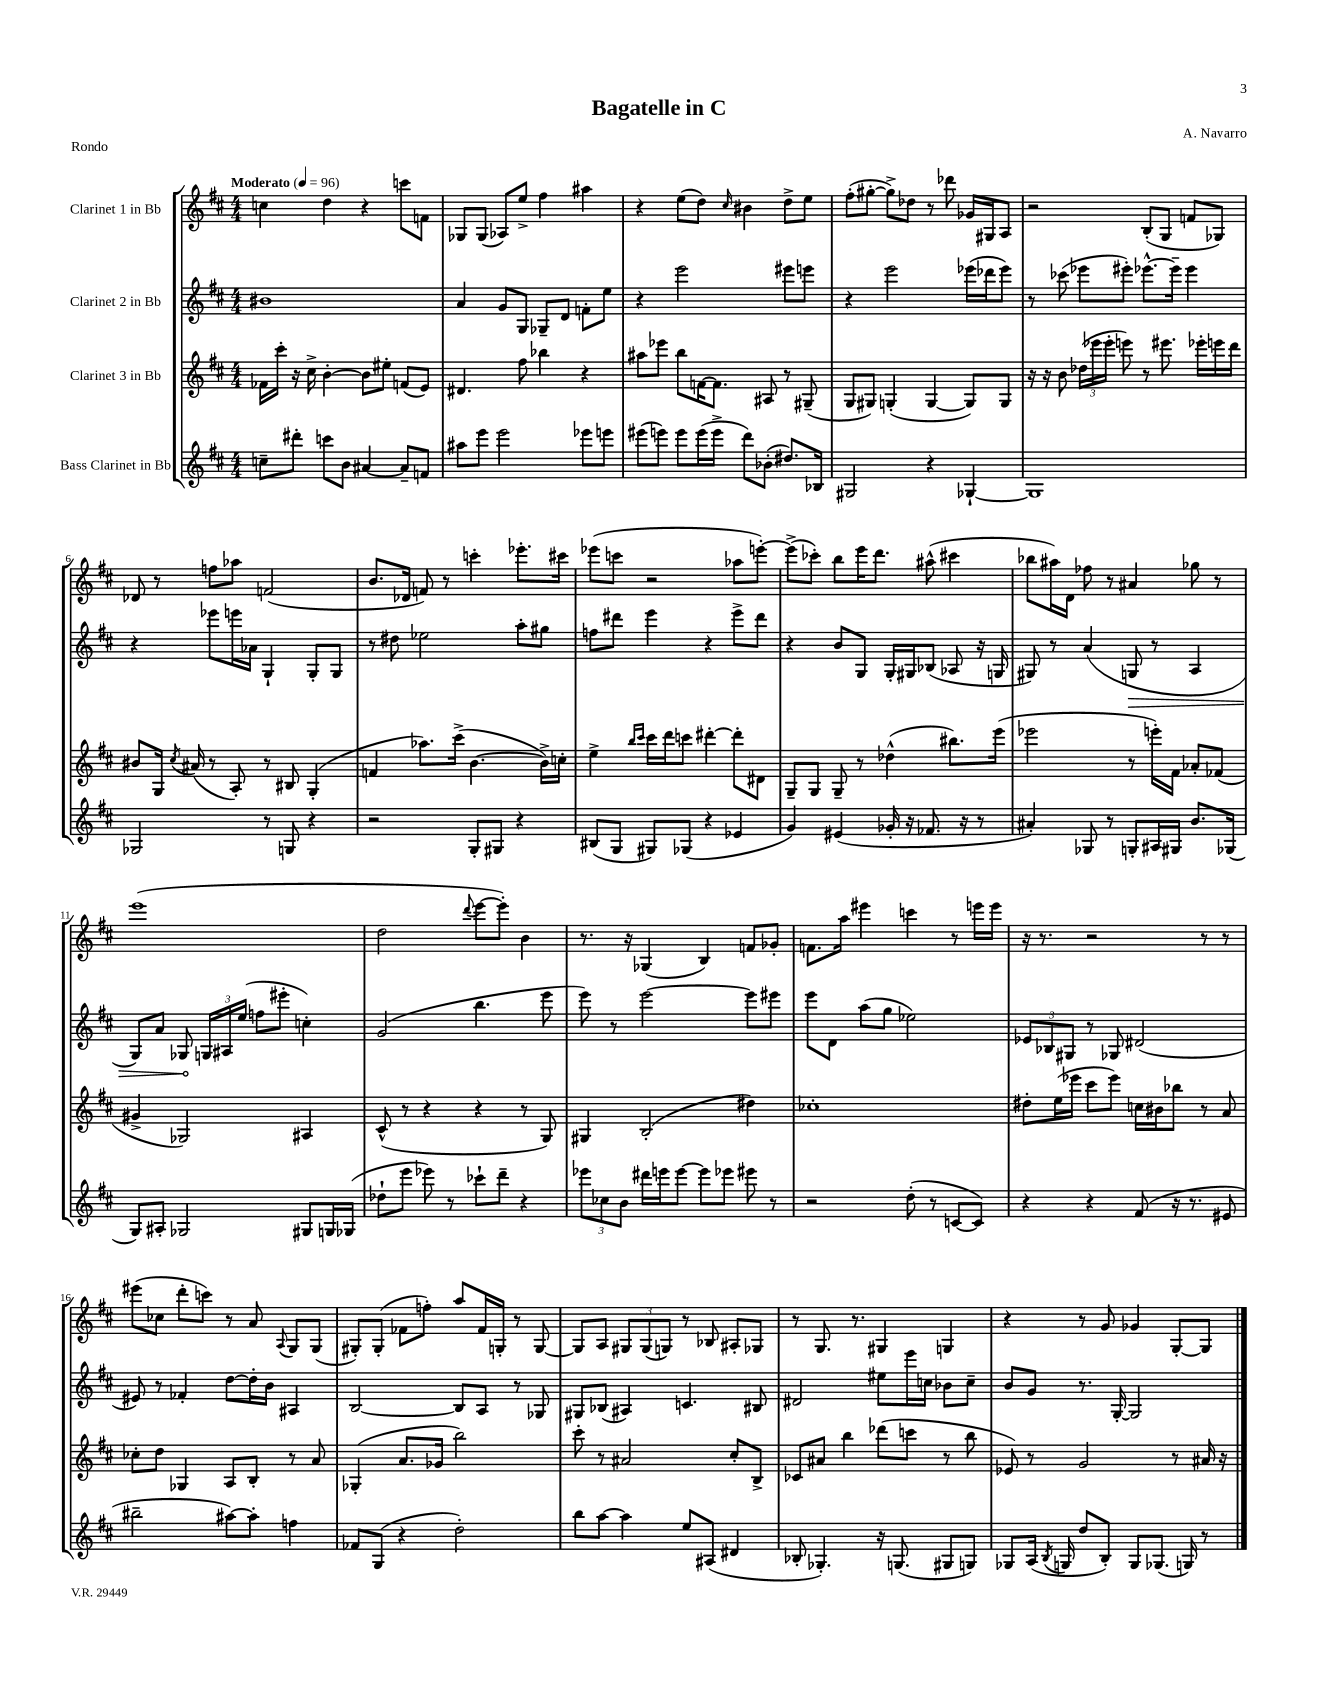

**kern	**kern	**kern	**kern
*staff4	*staff3	*staff2	*staff1
*clefG2	*clefG2	*clefG2	*clefG2
*k[f#c#]	*k[f#c#]	*k[f#c#]	*k[f#c#]
*M4/4	*M4/4	*M4/4	*M4/4
*MM96	*MM96	*MM96	*MM96
8cc~\L	16f-\LL	1b#	4cc\
.	16ccc#'\JJ	.	.
8ddd#'\J	16r	.	.
.	16cc#^\	.	.
8ccc\L	[4b'\	.	4dd\
8b\J	.	.	.
[4a#/	8b\]L	.	4r
.	8ee#'\J	.	.
8a#~/]L	(8f/L	.	8ccc\L
8f/J	8e/J)	.	8f\J
=	=	=	=
8aa#\L	4.d#/	4a/	8G-/L
8eee\J	.	.	(8G-/J
2eee\	.	8g/L	8A-/L)
.	8ff#\	8G/J	8ee^/J
.	4bb-\	8G-~/L	4ff#\
.	.	8d/J	.
8eee-\L	4r	8f'\L	4aa#\
8eee\J	.	8ee\J	.
=	=	=	=
(8eee#\L	8aa#\L	4r	4r
8eee\J)	8eee-\J	.	.
8eee\L	8bb\L	2eee\	(8ee\L
(16eee\L	[16f\K	.	8dd\J)
16eee^\JJ	8.f\]J	.	.
.	.	.	16qqcc#/
8ddd\L)	.	.	4b#\
(8b-'\J	8A#/	.	.
8.dd#/L)	8r	8eee#\L	8dd^\L
.	(8G#~/	8eee\J	8ee\J
16B-/Jk	.	.	.
=	=	=	=
2G#/	8G/L	4r	(8ff#'\L
.	8G#/J)	.	[8gg#'\J
.	(4G'/	2eee\	8gg#^\]L)
.	.	.	8dd-\J
4r	[4G/	.	8r
.	.	.	8ddd-\
[4G-`/	8G/]L)	(16eee-\LL	16g-/LL
.	.	16ddd-\J	16G#/J
.	8G/J	8eee-\J)	8A/J
=	=	=	=
1G-]	16r	8r	2r
.	16r	.	.
.	8b\	(8ccc-\	.
.	(24dd-\LL	8eee-\L	.
.	24eee-\	.	.
.	24eee-'\JJ	.	.
.	8eee\)	8eee#'\J)	.
.	8r	[8.eee-^^\L	(8B'/L
.	8.eee#\	.	8G/J
.	.	16eee-~\]Jk	.
.	.	4eee-\	8f/L
.	16eee-'\LL	.	.
.	16eee\	.	8G-/J)
.	16ddd\JJ	.	.
=	=	=	=
2G-/	8b#/L	4r	8d-/
.	16G/Jk	.	8r
.	8qcc#/	.	.
.	(16a#/	.	.
.	8r	8eee-\L	8ff\L
.	8A'/)	16eee\L	8aa-\J
.	.	16a-\JJ	.
8r	8r	4G`/	(2f/
8G/	8B#/	.	.
4r	(4G'/	8G'/L	.
.	.	8G/J	.
=	=	=	=
2r	4f/	8r	8.b/L
.	.	8dd#\	.
.	.	.	16d-/Jk
.	8.aa-\L)	2ee-\	8f/)
.	.	.	8r
.	(16ccc#^\Jk	.	.
8G'/L	[4.b\	.	4ccc'\
8G#/J	.	.	.
4r	.	8aa'\L	8.eee-'\L
.	16b^\]LL)	8gg#\J	.
.	16cc'\JJ	.	16ccc#\Jk
=	=	=	=
(8B#/L	4ee^\	8ff\L	(8eee-\L
8G/J	.	8ddd#\J	8ccc\J
.	16qqbb/LL	.	.
.	16qqccc#/JJ	.	.
8G#/L)	16ccc#\LL	4eee\	2r
.	16ddd\J	.	.
(8G-/J	8ccc\J	.	.
4r	[4ddd#'\	4r	.
4e-/	8ddd#'\]L	8eee^\L	8aa-\L
.	8d#\J	8ddd#\J	[8eee'\J)
=	=	=	=
4g/)	8G~/L	4r	(8eee^\]L
.	8G/J	.	8ccc-'\J)
(4e#/	8G~/	8b/L	8bb\L
.	8r	8G/J	16eee\K
.	.	.	8.ddd\J
16g-'/	(4dd-^^\	16G'/LL	.
16r	.	16G#/J	.
8.f-/	.	(8B-/J	(8aa#^^\
.	8.bb#\L)	8A-/	4ccc#\
16r	.	.	.
8r	.	16r	.
.	(16eee\Jk	16G/	.
=	=	=	=
4a#'/)	2eee-\	8G#/)	8bb-\L
.	.	8r	16aa#\L)
.	.	.	16d\JJ
8G-/	.	(4a/	8ff-\
8r	.	.	8r
8G'/L	8r	8G/	4a#/
16A#/L	16eee'\LL)	8r	.
16G#/JJ	16f#\JJ	.	.
8.b/L	8a-'/L	4A/	8gg-\
.	(8f-/J	.	8r
(16G-/Jk	.	.	.
=	=	=	=
8G/L)	4g#^/	8G/L)	(1eee
8A#'/J	.	8a/J	.
2G-/	2G-/)	8G-/	.
.	.	24G/LL	.
.	.	24A#/	.
.	.	(24ee/JJ	.
.	.	8ff\L	.
.	.	8eee#'\J	.
8G#/L	4A#/	4cc'\)	.
16G/L	.	.	.
(16G-/JJ	.	.	.
=	=	=	=
8dd-`\L	(8c#^^/	(2g/	2dd\
8eee\J	8r	.	.
8eee-\)	4r	.	.
8r	.	.	.
.	.	.	8qqddd/
8ccc-`\L	4r	4.bb\	[8eee\L
8ddd~\J	.	.	8eee'\]J)
4r	8r	.	4b\
.	8G/)	8eee\	.
=	=	=	=
12eee-\L	4G#/	8eee\)	8.r
12cc-\	.	.	.
.	.	8r	.
12b\J	.	.	.
.	.	.	16r
16ddd#\LL	(2B'/	[2eee\	(4G-/
16eee\J	.	.	.
[8eee\J	.	.	.
8eee\]L	.	.	4B/)
8eee-\J	.	.	.
8eee#\	4dd#\)	8eee\]L	8f/L
8r	.	8eee#\J	8g-'/J
=	=	=	=
2r	1cc-'	8eee\L	8.f\L
.	.	8d\J	.
.	.	.	16aa\Jk
.	.	(8aa\L	4eee#\
.	.	8gg\J	.
(8dd'\	.	2ee-\)	4ccc\
8r	.	.	.
[8c/L	.	.	8r
8c/]J)	.	.	16eee\LL
.	.	.	16eee\JJ
=	=	=	=
4r	8dd#'\L	12e-/L	16r
.	.	.	8.r
.	.	12B-/	.
.	(16ee\L	.	.
.	.	12G#/J	.
.	16eee-\JJ	.	.
4r	8ccc#\L	8r	2r
.	8eee-\J)	8G-/	.
(8f#/	16cc\LL	(2d#/	.
.	16b#\J	.	.
16r	8bb-\J	.	.
8.r	.	.	.
.	8r	.	8r
8e#/	8a/	.	8r
=	=	=	=
2bb#~\	8cc-'\L	8e#/)	(8eee#\L
.	8dd\J	8r	8cc-\J
.	4G-/	4f-'/	8ddd'\L
.	.	.	8ccc\J)
[8aa#\L)	8A/L	[8dd\L	8r
8aa#'\]J	8B'/J	16dd'\]L	8a/
.	.	16b\JJ	.
.	.	.	8qqA/
4ff\	8r	4A#/	8G/L
.	8a/	.	(8G/J
=	=	=	=
8f-/L	(4G-'/	[2B/	8G#'/L)
(8G/J	.	.	(8G#'/J
4r	8.a/L	.	8f-\L
.	.	.	8ff'\J)
.	16g-/Jk	.	.
2dd'\)	2bb\)	8B/]L	8aa/L
.	.	8A/J	16f-/L
.	.	.	16G'/JJ
.	.	8r	8r
.	.	8G-/	[8G/
=	=	=	=
8bb\L	8ccc#'\	8G#/L	8G/]L
[8aa\J	8r	(8B-/J	8A/J
4aa\]	2a#/	4A#/)	12G#/L
.	.	.	(12G#/
.	.	.	12G/J)
8ee/L	.	4.c/	8r
(8A#/J	.	.	8B-/
4d#/	8cc#'/L	.	8A#'/L
.	8B^/J	8B#/	8G-/J
=	=	=	=
8B-'/	8c-/L	2d#/	8r
4.G-'/)	8a#/J	.	8.G/
.	4bb\	.	.
.	.	.	8.r
16r	(8ddd-\L	8ee#\L	4G#/
(8.G/	.	.	.
.	8ccc\J	16eee\L	.
.	.	16cc\JJ	.
8G#/L	8r	8b-\L	4G/
8G/J)	8bb\	8cc~\J	.
=	=	=	=
8G-/L	8e-/)	8b/L	4r
(16A/Jk	8r	8g/J	.
8qB/	.	.	.
16G/	.	.	.
8dd/L	2g/	8.r	8r
8B'/J)	.	.	8g/
.	.	[16G'/	.
8G/L	.	2G/]	4g-/
(8.G-/J	.	.	.
.	8r	.	[8G'/L
16G/)	.	.	.
8r	16a#/	.	8G/]J
.	16r	.	.
==	==	==	==
*-	*-	*-	*-
